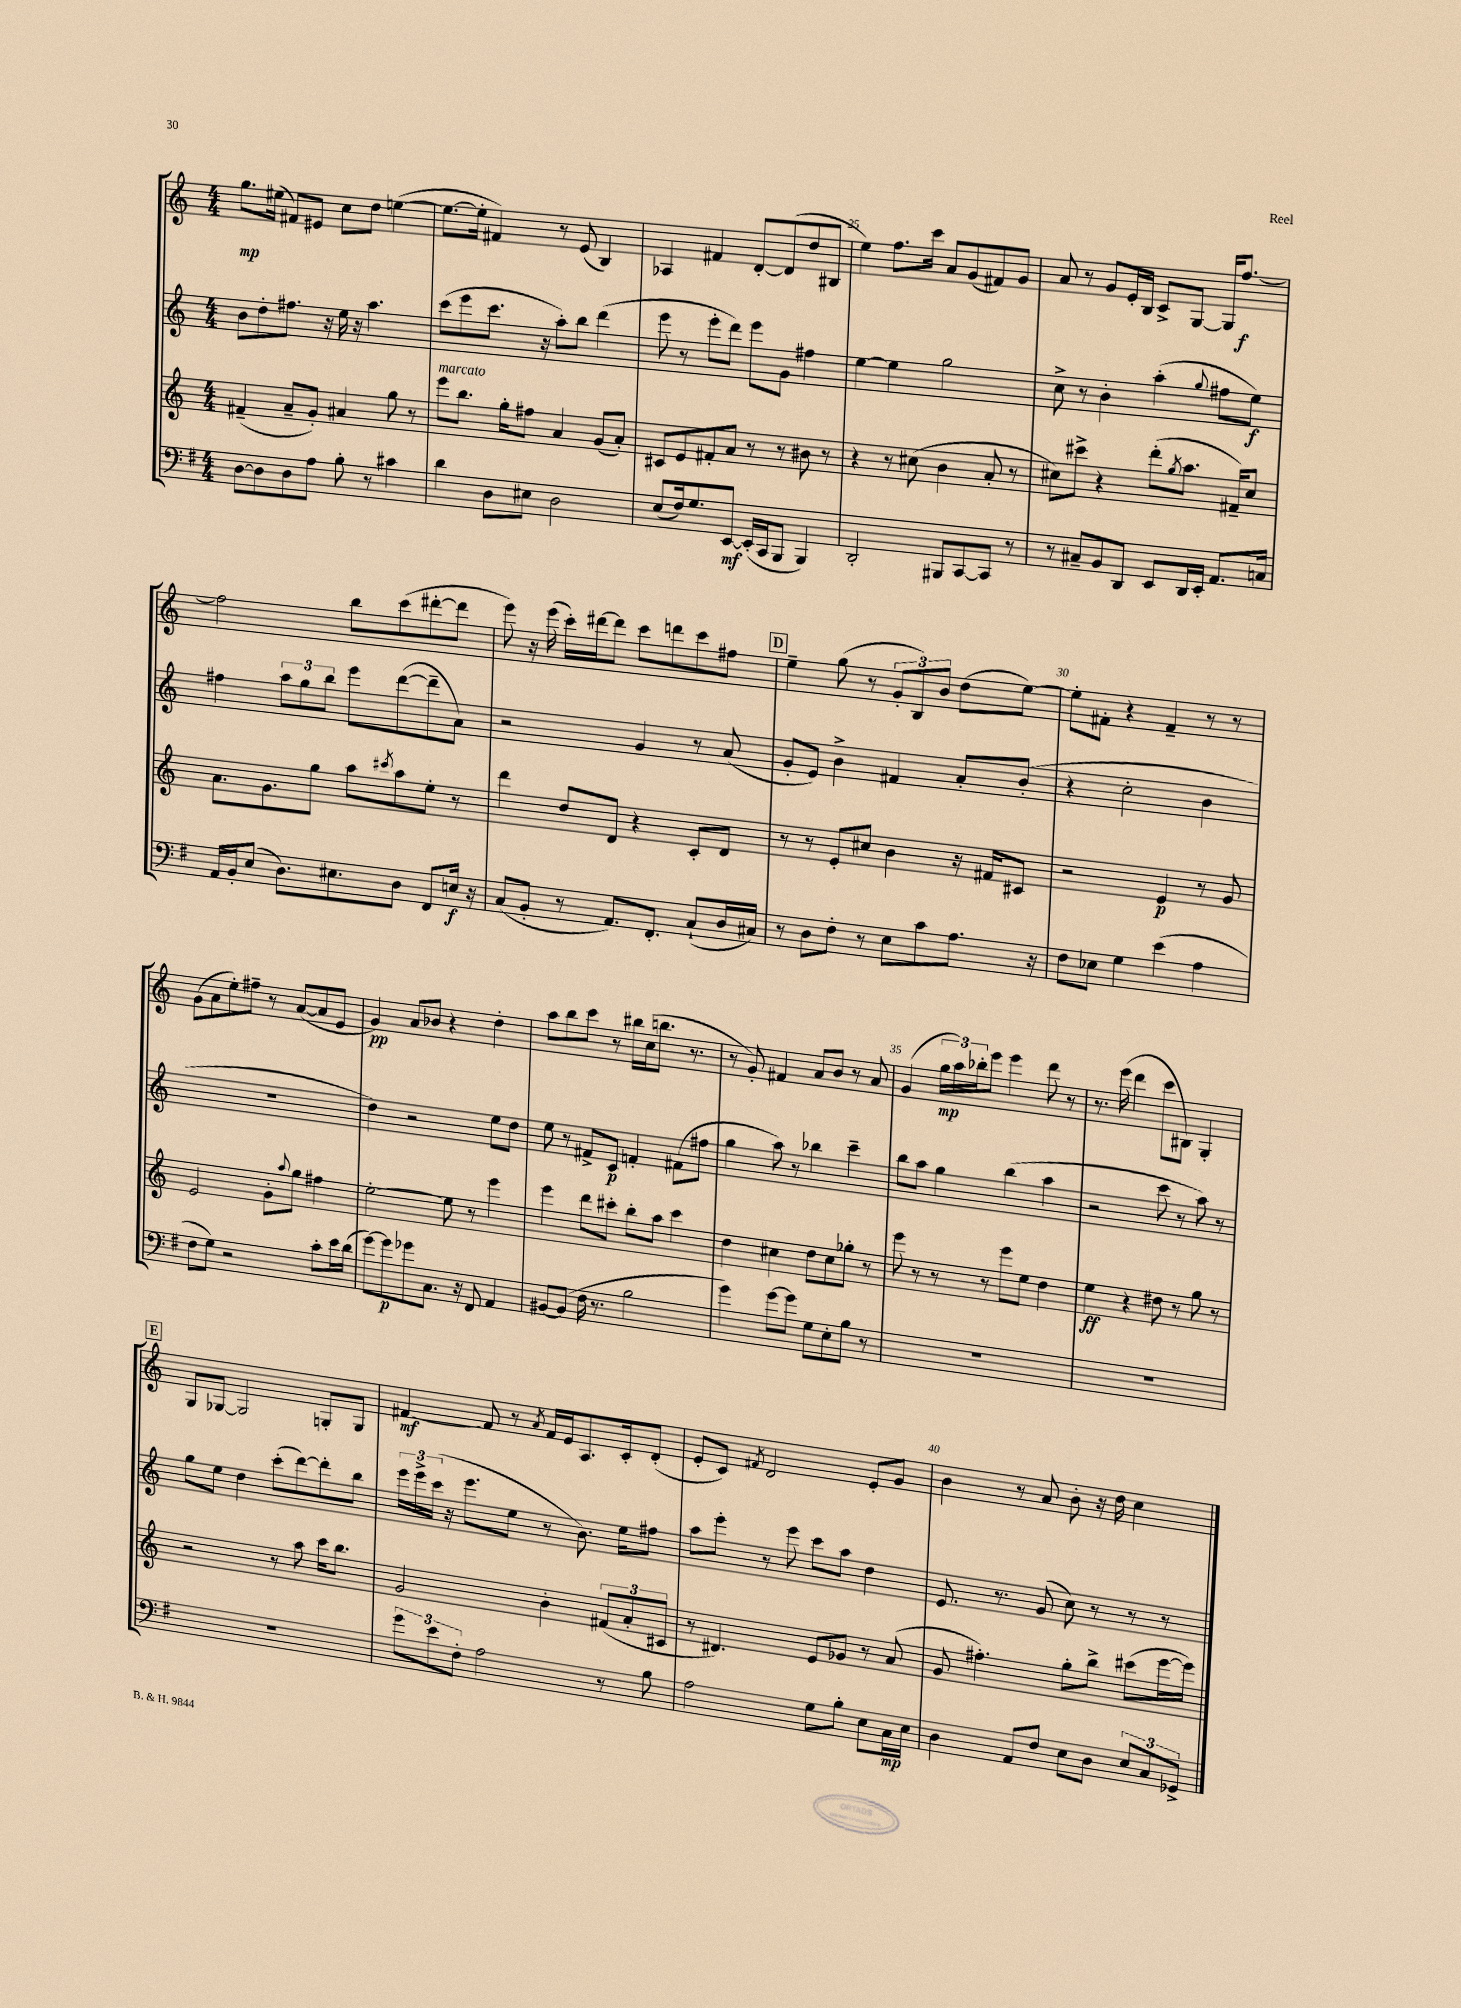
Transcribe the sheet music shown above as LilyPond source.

<<
\new StaffGroup <<
\new Staff = "s0" {
    \clef treble \key c \major \numericTimeSignature \time 4/4
    g''8.\mp eis''16( fis'8) eis'8 c''8 d''8 e''4~( |
    e''8.~ e''16-. fis'4) r8 e'8( b4) |
    aes4 fis'4 d'8~-. d'8( d''8 bis8 |
    e''4) f''8. c'''16 a'8 g'8( fis'8) g'8 |
    a'8 r8 g'8 e'16-. b16 c'8-> g8~ g16 f''8.~\f |
    f''2 b''8 c'''8( dis'''8~-. dis'''8 |
    e'''8) r16 e'''16( c'''16-.) dis'''16~ dis'''8 c'''8 d'''8 c'''8 fis''8 |
    \mark \markup { \box "D" } e''4-- g''8( r8 \tuplet 3/2 { g'8-. b8) b'8 } d''8( e''8~) |
    e''8-. fis'8-. r4 fis'4-- r8 r8 |
    g'8( a'8 e''8-.) fis''8-- r8 a'8~( a'8 e'8 |
    g'4\pp) a'8 bes'8 r4 d''4-. |
    a''8 b''8 c'''8 r8 bis''16 c''16( b''8. r8. |
    r8 g'8-.) fis'4 a'8 b'8 r8 a'8 |
    g'4( \tuplet 3/2 { g''16\mp a''16) bes''16-. } e'''8 e'''4 d'''8 r8 |
    r8. e'''16( d'''4 c'''8 bis8) g4-. |
    \mark \markup { \box "E" } g8 ges8~ ges2 g8-. g8 |
    fis'4~\mf fis'8 r8 \acciaccatura { a'8 } fis'16 e'16 a8. c'16-. d'8-.( |
    e'8-. c'8) \acciaccatura { fis'8 } d'2 e'8-. g'8 |
    b'4 r8 a'8 b'8-. r16 d''16 c''4 \bar "|." |
}
\new Staff = "s1" {
    \clef treble \key c \major \numericTimeSignature \time 4/4
    b'8 d''8-. fis''8. r16 e''16 r16 a''4. |
    c'''8( e'''8 c'''8. r16 a''8-.) b''8 d'''4( |
    e'''8 r8 e'''8-. d'''8) e'''8 g'8 fis''4 |
    e''4~ e''4 g''2 |
    c''8-> r8 b'4-. a''4-.( \appoggiatura { g''8 } fis''8 e''8\f) |
    fis''4 \tuplet 3/2 { a''8 g''8 b''8 } e'''8 d'''8~( d'''8-- a'8) |
    r2 g'4 r8 a'8( |
    \mark \markup { \box "D" } g'8-. e'8) b'4-> fis'4 a'8-. b'8-.( |
    r4 c''2-. b'4 |
    R1 |
    d''4) r2 e''8 d''8 |
    e''8 r8 fis'8-> c'8\p f'4-. fis'8( fis''8 |
    g''4 a''8) r8 bes''4 c'''4-- |
    b''8 a''8 g''4 b''4( a''4 |
    r2 c'''8 r8 a''8) r8 |
    \mark \markup { \box "E" } g''8 e''8 d''4 c'''8-.( d'''8~) d'''8-. b''8 |
    \tuplet 3/2 { e'''16 e'''16-> c'''16( } r16 e'''8. e''8 r8 b'8.) e''16 fis''8 |
    a''8 e'''8-. r8 e'''8 c'''8 a''8 d''4 |
    e'8. r8. g'8( c''8) r8 r8 r8 \bar "|." |
}
\new Staff = "s2" {
    \clef treble \key c \major \numericTimeSignature \time 4/4
    fis'4--( a'8-- g'8-.) ais'4 g''8 r8 |
    e'''8^\markup { \italic "marcato" } b''8. g''16-. fis''8 a'4 g'8( a'8-.) |
    cis'8 e'8 fis'8-. a'8 r8 r8 bis'8 r8 |
    r4 r8 cis''8( b'4 a'8-. r8 |
    cis''8) cis'''8-> r4 d'''8-.( \acciaccatura { g''8 } a''8. fis'16--) cis''8 |
    a'8. g'8. g''8 a''8 \acciaccatura { cis'''8 } a''8 e''8-. r8 |
    d'''4 d''8 d'8 r4 c'8-. d'8 |
    \mark \markup { \box "D" } r8 r8 e'8-. cis''8 b'4 r16 fis'16 cis'8 |
    r2 e'4\p r8 g'8 |
    e'2 g'8-. \appoggiatura { a''8 } g''8 fis''4 |
    e''2~-. e''8 r8 e'''4 |
    e'''4 d'''8 cis'''8-. b''8-. a''8 cis'''4 |
    d''4 cis''4 d''8 cis''8 ges''8-. r8 |
    e'''8 r8 r8 r8 e'''8 e''8 d''4 |
    e''4\ff r4 dis''8 r8 g''8 r8 |
    \mark \markup { \box "E" } r2 r8 a''8 c'''16 b''8. |
    g'2 b'4-. \tuplet 3/2 { fis'8( a'8-. cis'8 } |
    r8 dis'4.) e'8 ges'8 r8 a'8( |
    g'8 fis''4.-.) g''8-. b''8-> cis'''8( e'''16~ e'''16) \bar "|." |
}
\new Staff = "s3" {
    \clef bass \key g \major \numericTimeSignature \time 4/4
    d8~ d8 d8 a8 b8-. r8 cis'4 |
    d'4 d8 eis8 d2 |
    e8( fis16) g8. e,8~\mf e,16-.( c,16 b,,8 b,,4) |
    d,2-. bis,,8 c,8~ c,8 r8 |
    r8 cis8-- b,8 d,8 e,8 d,16 e,16-. a,8. c16 |
    a,16 b,16-. e8( d8.) eis8. d8 fis,8 e16\f r16 |
    c8( b,8-. r8 a,8.) fis,8.-. c8-!( d16 cis16) |
    \mark \markup { \box "D" } r8 d8 fis8-. r8 e8 c'8 a8. r16 |
    fis8 ees8 g4 e'4( a4 |
    fis8 g8) r2 c'8-. e'16 d'16( |
    g'8~) g'8\p ges'8 c8. r16 fis,8 a,4 |
    bis,8~ bis,8( fis16 r8. b2 |
    g'4) g'8~ g'8 g8 e8-. b8 r8 |
    R1 |
    R1 |
    \mark \markup { \box "E" } R1 |
    \tuplet 3/2 { g'8 e'8 fis8-. } a2 r8 b8 |
    a2 g8 b8-. e8 c16\mp e16 |
    d4 a,8 fis8 e8 d8 \tuplet 3/2 { e8 c8 ges,8-> } \bar "|." |
}
>>
>>
\layout { \context { \Score currentBarNumber = #22 \override BarNumber.break-visibility = ##(#f #t #t) barNumberVisibility = #(every-nth-bar-number-visible 5) } }
